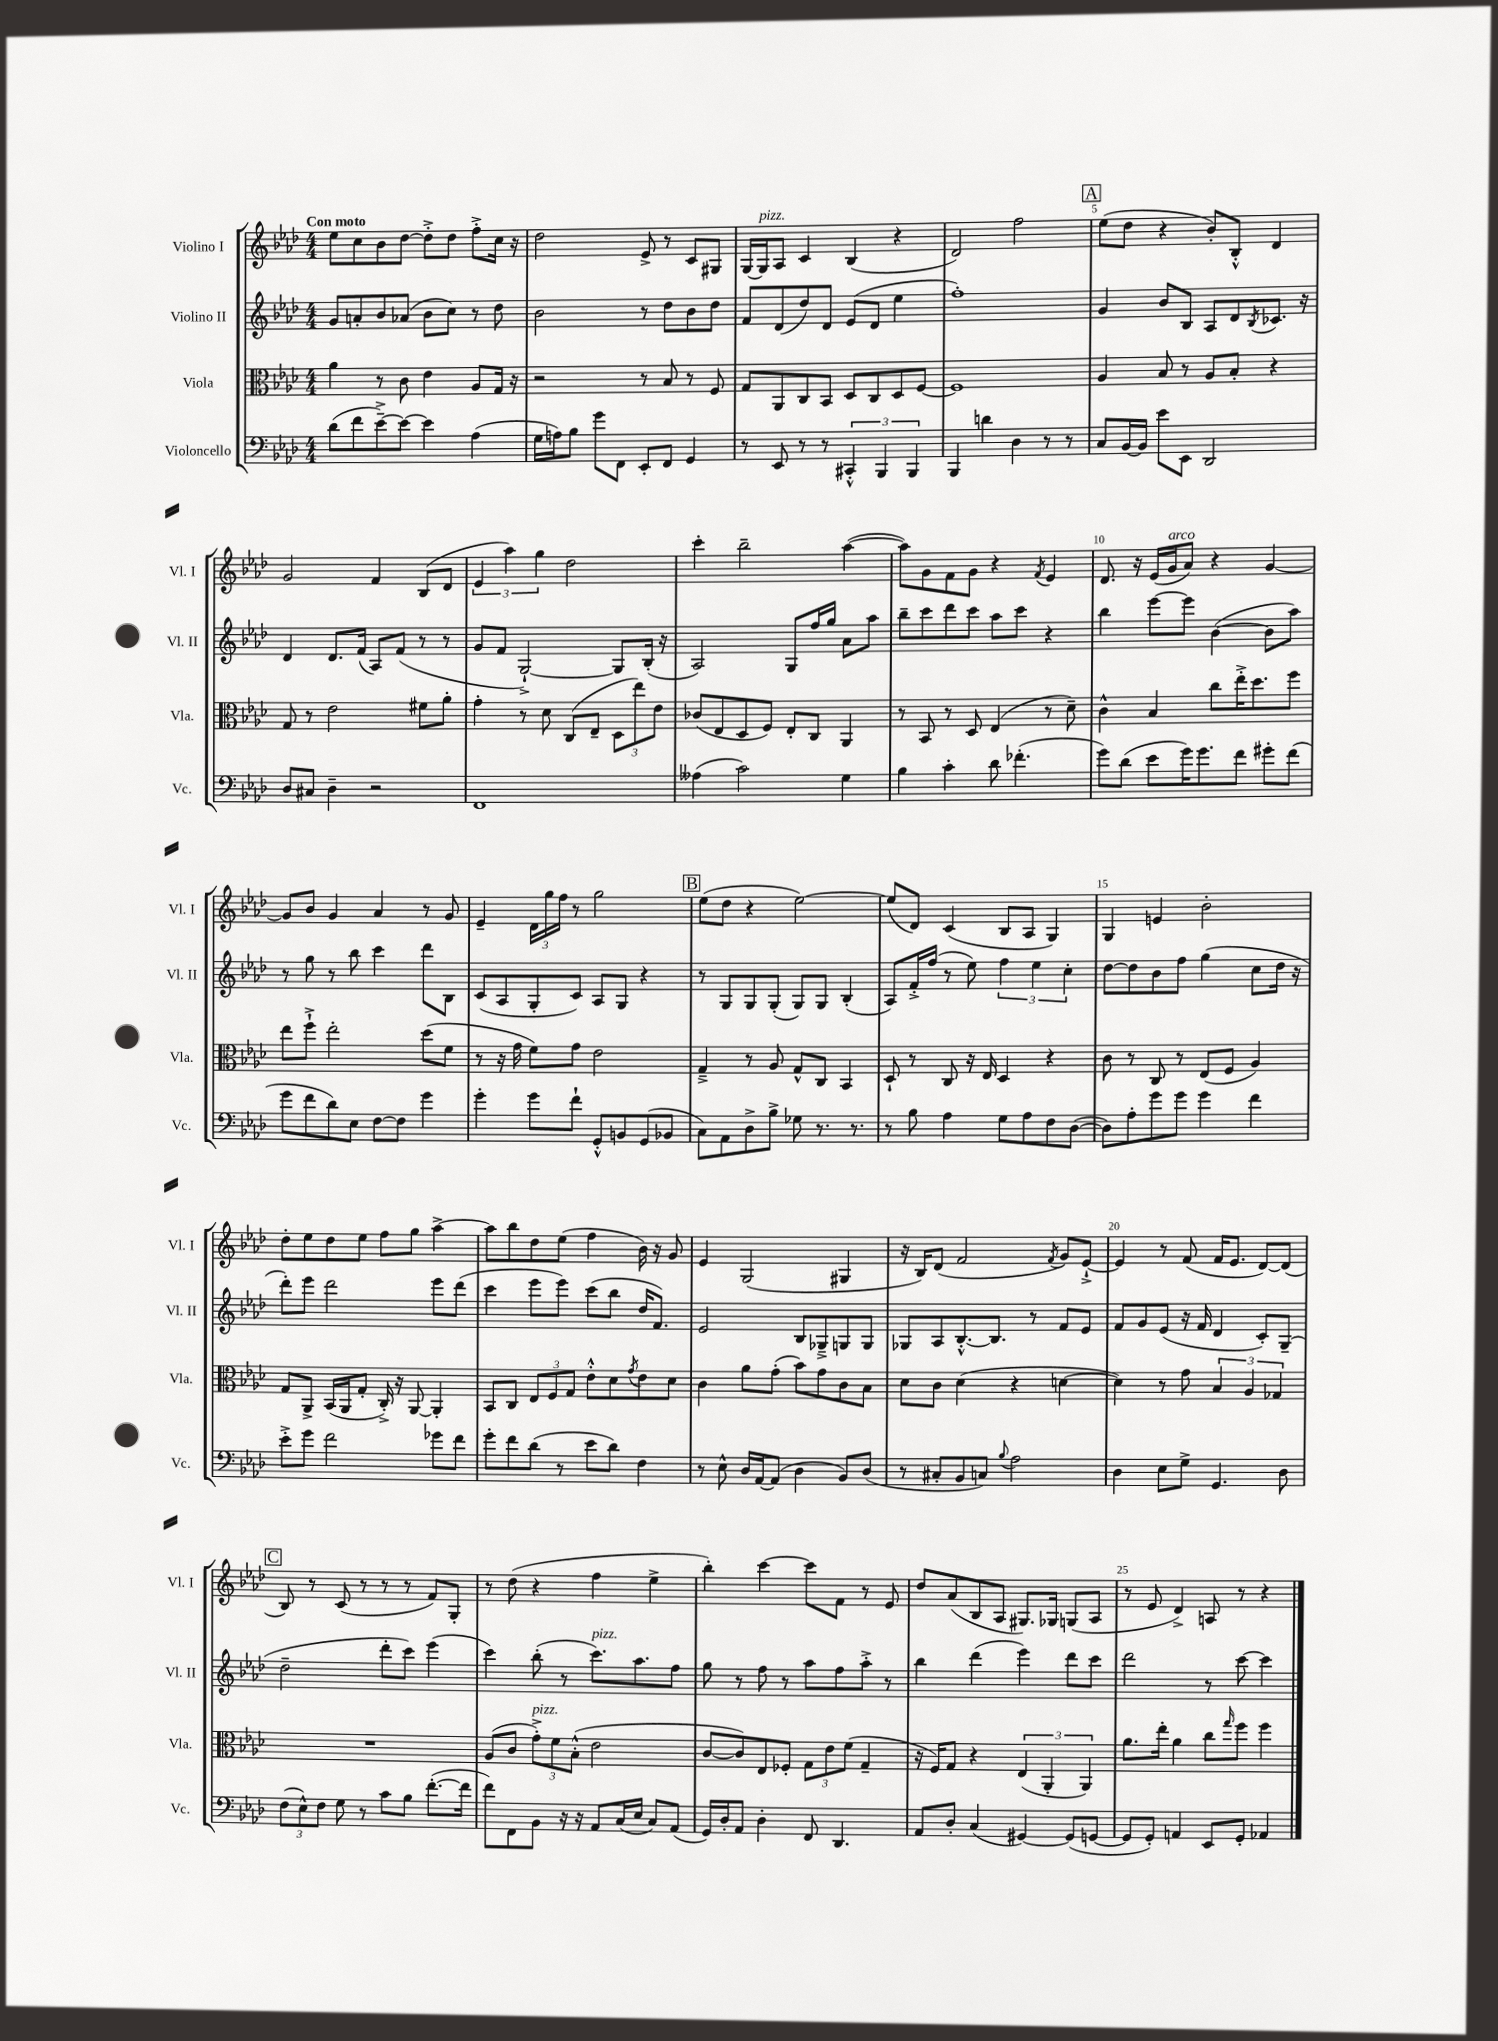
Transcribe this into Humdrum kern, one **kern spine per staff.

**kern	**kern	**kern	**kern
*staff4	*staff3	*staff2	*staff1
*clefF4	*clefC3	*clefG2	*clefG2
*k[b-e-a-d-]	*k[b-e-a-d-]	*k[b-e-a-d-]	*k[b-e-a-d-]
*M4/4	*M4/4	*M4/4	*M4/4
(8d-\L	4a-\	8g/L	8ee-\L
8f\	.	8a'/	8cc\
[8e-~^\)	8r	8b-/	8b-\
8e-\_J	8c\	(8a-/J	[8dd-\J
4e-\]	4e-\	8b-\L	8dd-'^\]L
.	.	8cc\J)	8dd-\J
(4A-\	8A-/L	8r	8ff'^\L
.	16G/Jk	8dd-\	16cc\Jk
.	16r	.	16r
=	=	=	=
16G\LL	2r	2b-\	2dd-\
16A\J)	.	.	.
8B-\J	.	.	.
8g\L	.	.	.
8FF\J	.	.	.
8EE-'/L	8r	8r	8e-^/
8FF/J	8B-/	8dd-\L	8r
4GG/	8r	8b-\	8c/L
.	8F/	8dd-\J	8G#/J
=	=	=	=
8r	8G/L	8f/L	[16G/LL
.	.	.	16G/]J
8EE-/	8AA-/	(8d-/	8A-/J
8r	8C/	8dd-/)	4c/
8r	8BB-/J	8d-/J	.
6CC#'^^/	8D-/L	(8e-/L	(4B-/
.	8C/	8d-/J	.
6BBB-/	.	.	.
.	8D-/	4ee-\	4r
6BBB-/	.	.	.
.	[8F/J	.	.
=	=	=	=
4BBB-/	1F]	1ff')	2d-/)
4d\	.	.	.
4D-\	.	.	2ff\
8r	.	.	.
8r	.	.	.
=	=	=	=
8C/L	4A-/	4g/	(8ee-\L
[16BB-/L	.	.	8dd-\J
16BB-/]JJ	.	.	.
8e-\L	8B-/	8b-/L	4r
8EE-\J	8r	8B-/J	.
2DD-/	8A-/L	8A-/L	8b-'/L)
.	8B-'/J	8d-/	8B-'^^/J
.	.	8qB-/	.
.	4r	8.c-/J	4d-/
.	.	16r	.
=	=	=	=
8D-/L	8G/	4d-/	2g/
8C#/J	8r	.	.
4D-~\	2e-\	8.d-/L	.
.	.	(16f/Jk	.
2r	.	8A-/L)	4f/
.	.	(8f/J	.
.	8f#\L	8r	(8B-/L
.	8a-'\J	8r	8d-/J
=	=	=	=
1FF	4g'\	8g/L	6e-/
.	.	8f/J	.
.	.	.	6aa-\)
.	8r	[2G`^/)	.
.	.	.	6gg\
.	8d-\	.	.
.	(8C/L	.	2dd-\
.	8E-~/J	.	.
.	12D-\L	8G/]L	.
.	12ee-\)	.	.
.	.	(16B-'/Jk	.
.	12e-\J	.	.
.	.	16r	.
=	=	=	=
(4A--\	(8c-/L	2A-/)	4ccc'\
.	8E-/	.	.
2c\)	8D-/	.	2bb-~\
.	8F/J)	.	.
.	8E-'/L	8G/L	.
.	8C/J	16ff/L	.
.	.	16gg/JJ	.
4G\	4AA-/	8a-\L	([4aa-\
.	.	8aa-\J	.
=	=	=	=
4B-\	8r	8bb-~\L	8aa-\]L)
.	8BB-/	8ccc\	8g\
4c'\	8r	8ddd-\	8f\
.	8D-/	8ccc\J	8g\J
8d-\	(4E-/	8aa-\L	4r
(4.f-'\	.	8ccc\J	.
.	.	.	8qf/
.	8r	4r	4e-/
.	8d-~\)	.	.
=	=	=	=
8g\L)	4c^^\	4bb-\	8.d-/
(8d-\J	.	.	.
.	.	.	16r
8e-\L	4B-/	[8eee-\L	(16e-/LL
.	.	.	16g/J
16g\K)	.	8eee-\]J	8a-/J)
8.g\	.	.	.
.	8cc\L	([4b-\	4r
8f\J	16ee-'^\K	.	.
.	8.dd-\	.	.
8g#'\L	.	8b-\]L	[4g/
(8f\J	8ff\J	8aa-\J)	.
=	=	=	=
8g\L	8ee-\L	8r	8g/]L
8f\	8ff`^\J	8gg\	8b-/J
8d-\)	2ee-'\	8r	4g/
8E-\J	.	8bb-\	.
[8F\L	.	4ccc\	4a-/
8F\]J	.	.	.
4g\	(8dd-\L	8ddd-\L	8r
.	8f\J	8B-\J	8g/
=	=	=	=
4g'\	8r	(8c/L	4e-~/
.	16r	8A-/	.
.	16g\	.	.
8g\L	8f\L)	8G'/	24d-\LL
.	.	.	24gg\
.	.	.	24ff\JJ
8f`\J	8g\J	8c/J)	8r
8GG'^^/L	2e-\	8A-/L	2gg\
8BB/	.	8G/J	.
(8GG/	.	4r	.
8BB-/J	.	.	.
=	=	=	=
8C\L)	4G~^/	8r	(8ee-\L
8AA-\	.	8G/L	8dd-\J
8D-^\	8r	8G/	4r
8B-^\J	8A-/	(8G'/J	.
8G-\	8G^^/L	8G/L)	[2ee-\)
8.r	8C/J	8G/J	.
.	4BB-/	(4B-'/	.
8.r	.	.	.
=	=	=	=
8r	8D-`/	8A-/L)	(8ee-/]L
8B-\	8r	16f'^/L	8d-/J)
.	.	(16ff/JJ	.
4A-\	8C/	8r	(4c/
.	16r	8ee-\)	.
.	16E-/	.	.
8G\L	4D-/	6ff\	8B-/L
8A-\	.	.	8A-/J
.	.	6ee-\	.
8F\	4r	.	4G/)
.	.	6cc'\	.
([8D-\J	.	.	.
=	=	=	=
8D-\]L)	8c\	[8dd-\L	4G/
8A-'\	8r	8dd-\]	.
8g\	8C/	8b-\	4e/
8g\J	8r	8ff\J	.
4g\	(8E-/L	(4gg\	2b-'\
.	8F/J	.	.
4f\	4A-/)	8cc\L	.
.	.	16dd-\Jk	.
.	.	16r	.
=	=	=	=
8e-'^\L	8G/L	8ddd-'\L)	8dd-'\L
8g\J	8AA-^/J	8eee-\J	8ee-\
2f\	(16BB-/LL	2ddd-\	8dd-\
.	16AA-/J	.	.
.	8G'/J	.	8ee-\J
.	16C'^/)	.	8ff\L
.	16r	.	.
.	[8AA-/	.	8gg\J
8g-\L	4AA-'/]	8eee-\L	[4aa-^\
8f\J	.	(8ddd-\J	.
=	=	=	=
8g'\L	8BB-/L	4ccc\	8aa-\]L
8f\	8C/J	.	8bb-\
(8d-\J	12E-/L	8eee-\L	8dd-\
.	12F/	.	.
8r	.	8eee-\J)	(8ee-\J
.	12G/J	.	.
8e-\L	8e-'^^\L	(8ccc\L	4ff\
8d-\J)	8d-\	8bb-\J	.
.	8qg/	.	.
4F\	8e-\	16dd-/LK	16b-\)
.	.	8.f/J)	16r
.	8d-\J	.	8g/
=	=	=	=
8r	4c\	2e-/	4e-/
8E-^^\	.	.	.
16D-/LL	8a-\L	.	(2G/
[16AA-/J	.	.	.
(8AA-/]J	(8g'\J	.	.
4D-\	8b-\L)	8B-/L	.
.	8g\	8G-~^/	.
8BB-/L)	8c\	8G/	4G#/
(8D-/J	8B-\J	8G/J	.
=	=	=	=
8r	8d-\L	8G-/L	16r
.	.	.	16B-/LK)
8C#'/L	8c\J	8A-/	(8d-/J
8BB-/	(4d-\	[8.B-'^^/	2f/
8C/J)	.	.	.
.	.	8.B-/]J	.
8qqB-/	.	.	.
2A-\	4r	.	.
.	.	8r	.
.	.	.	8qf/
.	[4d\	8f/L	8g/L)
.	.	8e-/J	[8e-`^/J
=	=	=	=
4D-\	4d\])	8f/L	4e-/]
.	.	8g/	.
8E-\L	8r	(8e-/J	8r
8G^\J	8g\	16r	(8f/
.	.	16f/	.
4.GG/	6B-/	4d-/	16f/LK
.	.	.	8.e-/J
.	6A-/	.	.
.	.	8c'/L)	[8d-/L)
.	6G-/	.	.
8D-\	.	(8G~/J	(8d-/]J
=	=	=	=
(12F\L	1r	2dd-~\	8B-/)
12E-^^\)	.	.	.
.	.	.	8r
12F\J	.	.	.
8G\	.	.	(8c/
8r	.	.	8r
8c\L	.	8ddd-'\L	8r
8B-\J	.	8ccc\J)	8r
([8.f'\L	.	(4eee-\	8f/L)
.	.	.	8G'/J
16f\]Jk	.	.	.
=	=	=	=
8f\L)	(8A-/L	4ccc\)	8r
8FF\	8c/J	.	(8dd-\
8BB-\J	12g'^\L)	(8bb-'\	4r
.	12f\	.	.
16r	.	8r	.
.	(12B-'^^\J	.	.
16r	.	.	.
8AA-/L	2e-\	8.ccc\L)	4ff\
(16C/L	.	.	.
16E-/JJ	.	8.aa-\	.
8C/L)	.	.	4ee-^\
(8AA-/J	.	8ff\J	.
=	=	=	=
16GG/LL)	[8c/L	8gg\	4bb-'\)
16D-'/J	.	.	.
8AA-/J	8c/])	8r	.
4D-'\	8E-/	8ff\	[4ccc\
.	8F-'/J	8r	.
8FF/	12G\L	8aa-\L	8ccc\]L
.	12e-\	.	.
4.DD-/	.	8ff\	8f\J
.	(12f\J	.	.
.	4G~/	8aa-'^\J	8r
.	.	8r	8e-/
=	=	=	=
8AA-/L	16r	4bb-\	8dd-/L
.	16F/LK)	.	.
8D-'/J	8G/J	.	(8a-/
(4C/	4r	(4ddd-\	8B-/
.	.	.	8A-/J
[4GG#/)	(6E-/	4eee-\)	8.G#/L)
.	6AA-'/	.	.
.	.	.	16G-/Jk
(8GG#/]L	.	8ddd-\L	(8G/L
.	6AA-/)	.	.
[8GG/J	.	8ccc\J	8A-/J
=	=	=	=
8GG/]L	8.a-\L	2ddd-\	8r
8GG'/J)	.	.	8e-/
.	16ee-'\Jk	.	.
4AA/	4a-\	.	4d-^/)
8EE-/L	8cc\L	8r	8A/
.	16qqgg/	.	.
8GG'/J	8ff\J	[8ccc\	8r
4AA-/	4ff\	4ccc\]	4r
==	==	==	==
*-	*-	*-	*-
